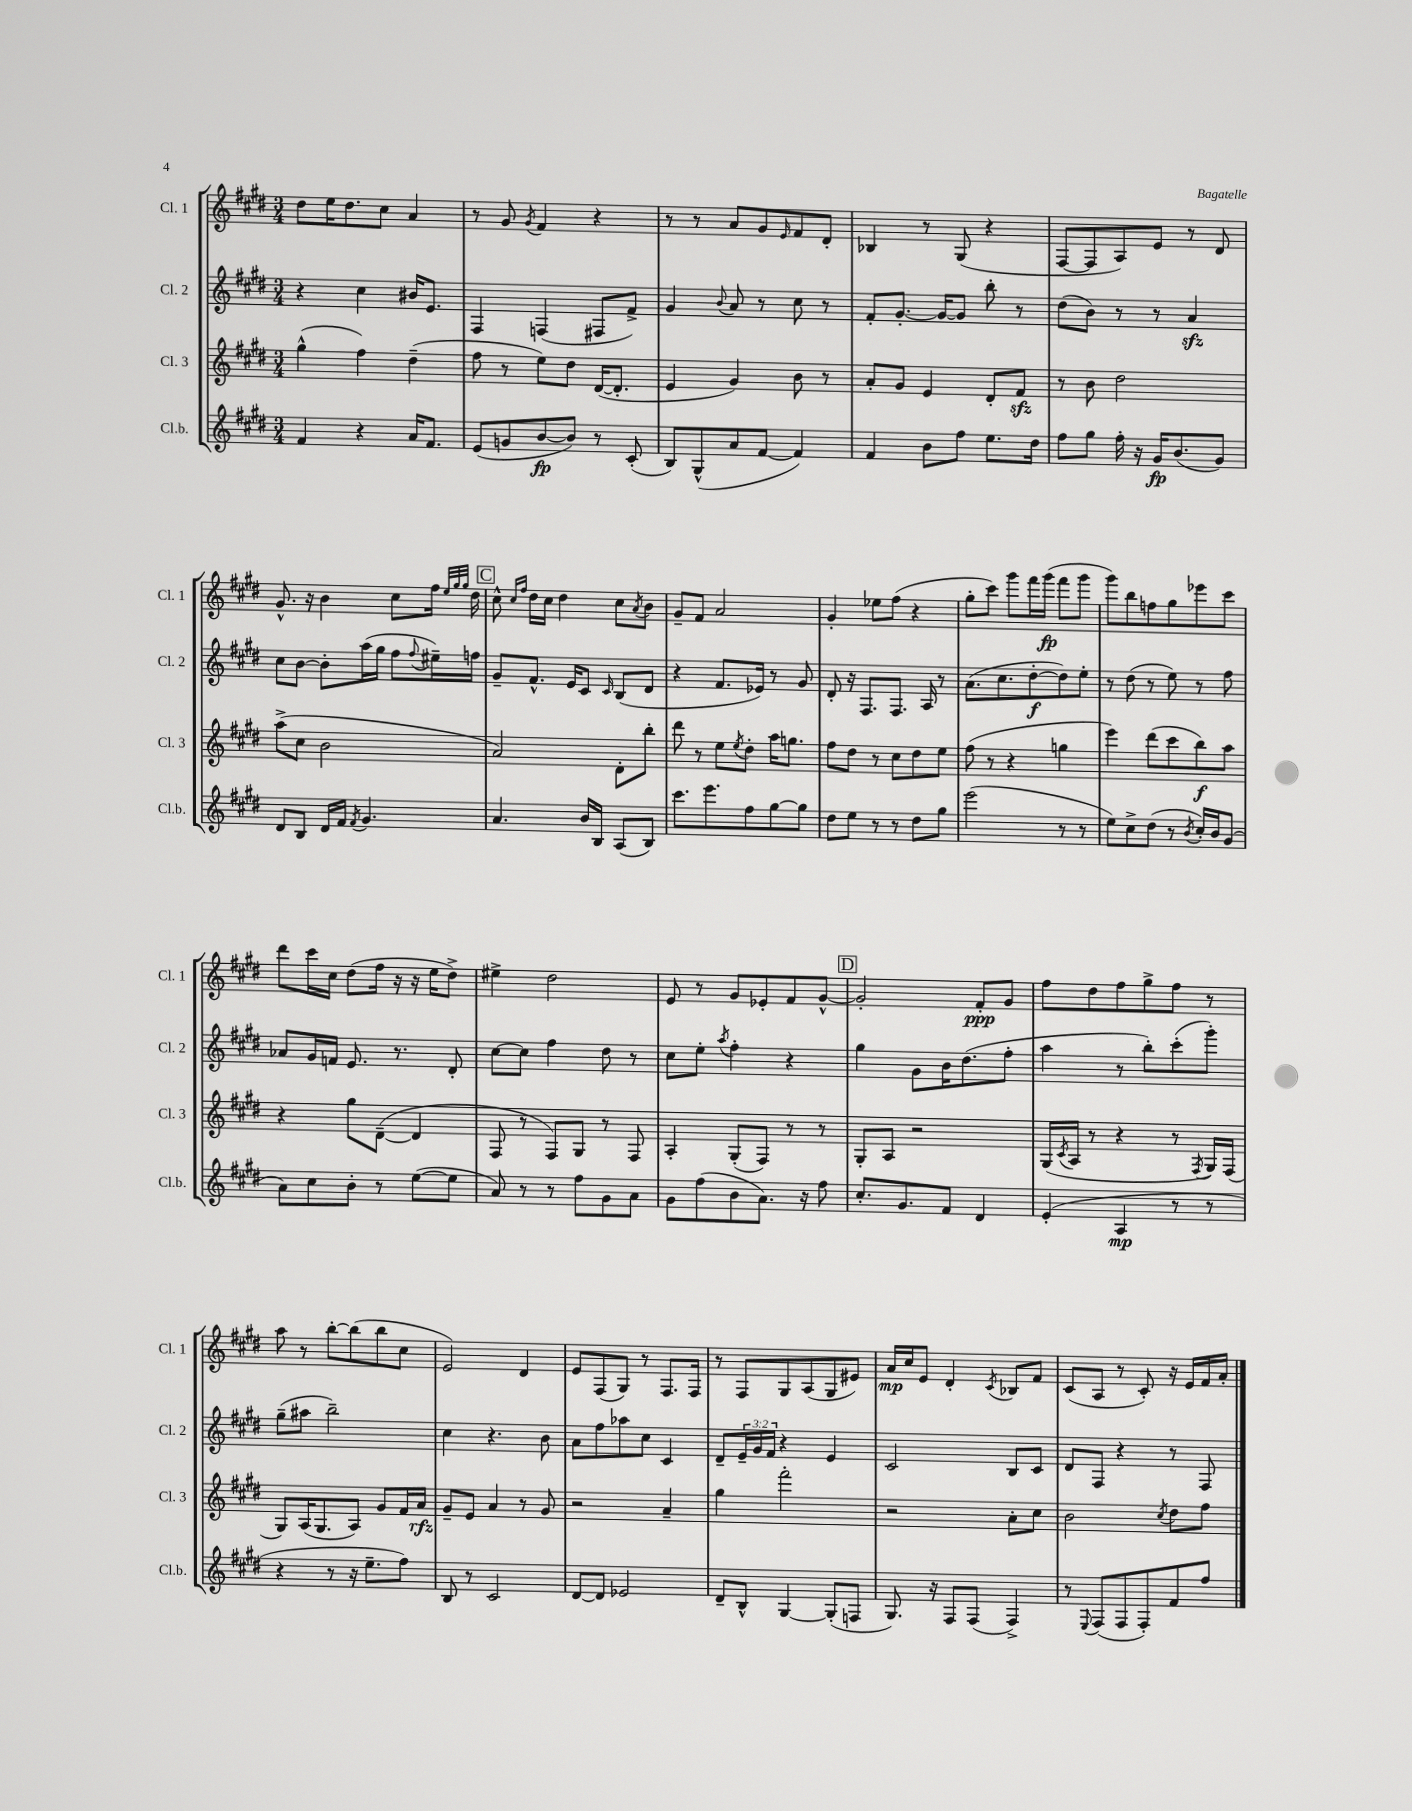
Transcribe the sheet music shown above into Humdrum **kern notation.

**kern	**kern	**kern	**kern
*staff4	*staff3	*staff2	*staff1
*clefG2	*clefG2	*clefG2	*clefG2
*k[f#c#g#d#]	*k[f#c#g#d#]	*k[f#c#g#d#]	*k[f#c#g#d#]
*M3/4	*M3/4	*M3/4	*M3/4
4f#	(4gg#^^	4r	8dd#
.	.	.	16ee
.	.	.	8.dd#
4r	4ff#)	4cc#	.
.	.	.	8cc#
16a	(4dd#~	16b#	4a
8.f#	.	8.e	.
=	=	=	=
(8e	8ff#	4F#	8r
8g	8r	.	8g#
.	.	.	8qg#
[8b	8ee)	(4F	4f#
8b])	8dd#	.	.
8r	([16d#	8F#	4r
.	8.d#']	.	.
(8c#'	.	8f#^)	.
=	=	=	=
8B)	4e	4g#	8r
(8G#^^	.	.	8r
.	.	8qqb	.
8a	4g#)	8a	8a
[8f#	.	8r	8g#
.	.	.	16qqe
4f#])	8b	8cc#	8f#
.	8r	8r	8d#'
=	=	=	=
4f#	8a'	8f#'	4B-
.	8g#	[8.g#'	.
8b	4e	.	8r
.	.	16g#_	.
8ff#	.	8g#]	(8G#
8.ee	8d#'	8bb'	4r
.	8f#	8r	.
16dd#	.	.	.
=	=	=	=
8ff#	8r	(8dd#	[8F#
8gg#	8b	8b)	8F#]
16ff#'	2dd#	8r	8A)
16r	.	.	.
16g#	.	8r	8e
(8.b	.	.	.
.	.	4a	8r
8g#)	.	.	8d#
=	=	=	=
8d#	(8aa^	8cc#	8.g#^^
8B	8cc#	[8b	.
.	.	.	16r
16d#	2b	8b']	4b
16f#	.	.	.
8qf#	.	.	.
4.g#	.	(16aa	.
.	.	16gg#	.
.	.	8ff#	8cc#
.	.	8qqff#	.
.	.	16ee#~)	16ff#
.	.	.	32qqee
.	.	.	32qqgg#
.	.	.	32qqgg#
.	.	16ff	16dd#
=	=	=	=
4.a	2a)	8g#~	8cc#^^
.	.	.	16qqcc#
.	.	.	16qqff#
.	.	8.f#^^	16dd#
.	.	.	16cc#
.	.	.	4dd#
.	.	16e	.
16b	.	8c#	.
16B	.	.	.
.	.	16qqc#	.
(8A	8d#'	(8B	8cc#
.	.	.	8qa
8B)	8bb'	8d#	8b
=	=	=	=
8.ccc#	8ddd#	4r	8g#~
.	8r	.	8f#
8.eee	.	.	.
.	8ee	8.f#	2a
.	8qee	.	.
8ff#	8dd#'	.	.
.	.	16e-)	.
[8gg#	16aa	8r	.
.	8.gg	.	.
8gg#]	.	8g#	.
=	=	=	=
8dd#	8ff#	8d#'	4g#'
8ee	8dd#	16r	.
.	.	8.F#	.
8r	8r	.	8ee-
8r	8cc#	8.F#	(8ff#
8dd#	8dd#	.	4r
.	.	16A	.
8gg#	8ee	8r	.
=	=	=	=
(2eee	(8ff#	(8.a	8gg#'
.	8r	.	8ccc#)
.	.	8.cc#	.
.	4r	.	8ggg#
.	.	[8dd#'	16fff#
.	.	.	(16ggg#
8r	4gg	8dd#])	8fff#
8r	.	8ee'	8ggg#
=	=	=	=
8ee)	4eee)	8r	8ggg#)
8cc#^	.	(8dd#	8bb
(8dd#	(8ddd#	8r	8ff
8r	8ccc#	8ee)	8gg#
8qb	.	.	.
16cc#')	8bb)	8r	8eee-
16b	.	.	.
(8g#	8aa	8ff#	8ccc#
=	=	=	=
8a)	4r	8a-	8ddd#
8cc#	.	16g#	16ccc#
.	.	16f	16cc#
8b'	8gg#	8.e	(8dd#
8r	([8d#~	.	16ff#
.	.	8.r	16r
([8ee	4d#]	.	16r
.	.	.	16ee
8ee]	.	8d#'	8dd#^)
=	=	=	=
8a)	8F#	[8cc#	4ee#^
8r	8r	8cc#]	.
8r	8F#)	4ff#	2dd#
8ff#	8G#	.	.
8g#	8r	8dd#	.
8a	8F#	8r	.
=	=	=	=
8g#	4A'	8cc#	8e
(8ff#	.	8ee'	8r
.	.	8qaa	.
8b	(8G#'	4ff#'	8g#
8.a)	8F#)	.	8e-'
.	8r	4r	8f#
16r	.	.	.
8ff#	8r	.	[8g#^^
=	=	=	=
8.cc#'	8G#'	4gg#	2g#']
.	8A	.	.
8.g#	.	.	.
.	2r	8g#	.
8f#	.	16b	.
.	.	(8.dd#	.
4d#	.	.	8f#'
.	.	8ff#'	8g#
=	=	=	=
(4e'	(16G#	4aa	8ff#
.	8qc#	.	.
.	16A	.	.
.	8r	.	8dd#
4A	4r	8r	8ff#
.	.	8bb')	8gg#^
8r	8r	(8ccc#'	8ff#
.	8qF#	.	.
8r	16G#)	8ggg#')	8r
.	(16F#	.	.
=	=	=	=
4r	8G#)	(8gg#~	8aa
.	(16A	8aa#	8r
.	8.G#	.	.
8r	.	2bb~)	[8bb'
16r	8A)	.	(8bb]
8.ee~	.	.	.
.	8g#	.	8bb
8ff#)	16f#	.	8cc#
.	16a	.	.
=	=	=	=
8B	8g#~	4cc#	2e)
8r	8e	.	.
2c#	4a	4.r	.
.	8r	.	4d#
.	8g#	8b	.
=	=	=	=
[8d#	2r	8a	8e
8d#]	.	8ff#	(8F#
2e-	.	8aa-	8G#)
.	.	8cc#	8r
.	4a~	4c#	8.F#
.	.	.	16F#
=	=	=	=
8d#~	4gg#	8d#~	8r
8B^^	.	24e~	8F#
.	.	24g#	.
.	.	24f#	.
[4G#	2fff#'	4r	8G#
.	.	.	(8A
(8G#']	.	4e	8G#
8F	.	.	8e#)
=	=	=	=
8.G#)	2r	2c#	16a
.	.	.	16cc#
.	.	.	8e
16r	.	.	.
8F#	.	.	4d#'
(8F#	.	.	.
.	.	.	8qc#
4F#^)	8a'	8B	8B-
.	8cc#	8c#	8f#
=	=	=	=
8r	2b	8d#	(8c#
8qqE	.	.	.
(8F#	.	8F#	8A
8F#	.	4r	8r
8F#')	.	.	8c#')
.	8qcc#	.	.
8f#	8dd#	8r	16r
.	.	.	16e
8ff#	8ff#	8F#	16f#
.	.	.	16a'
==	==	==	==
*-	*-	*-	*-
